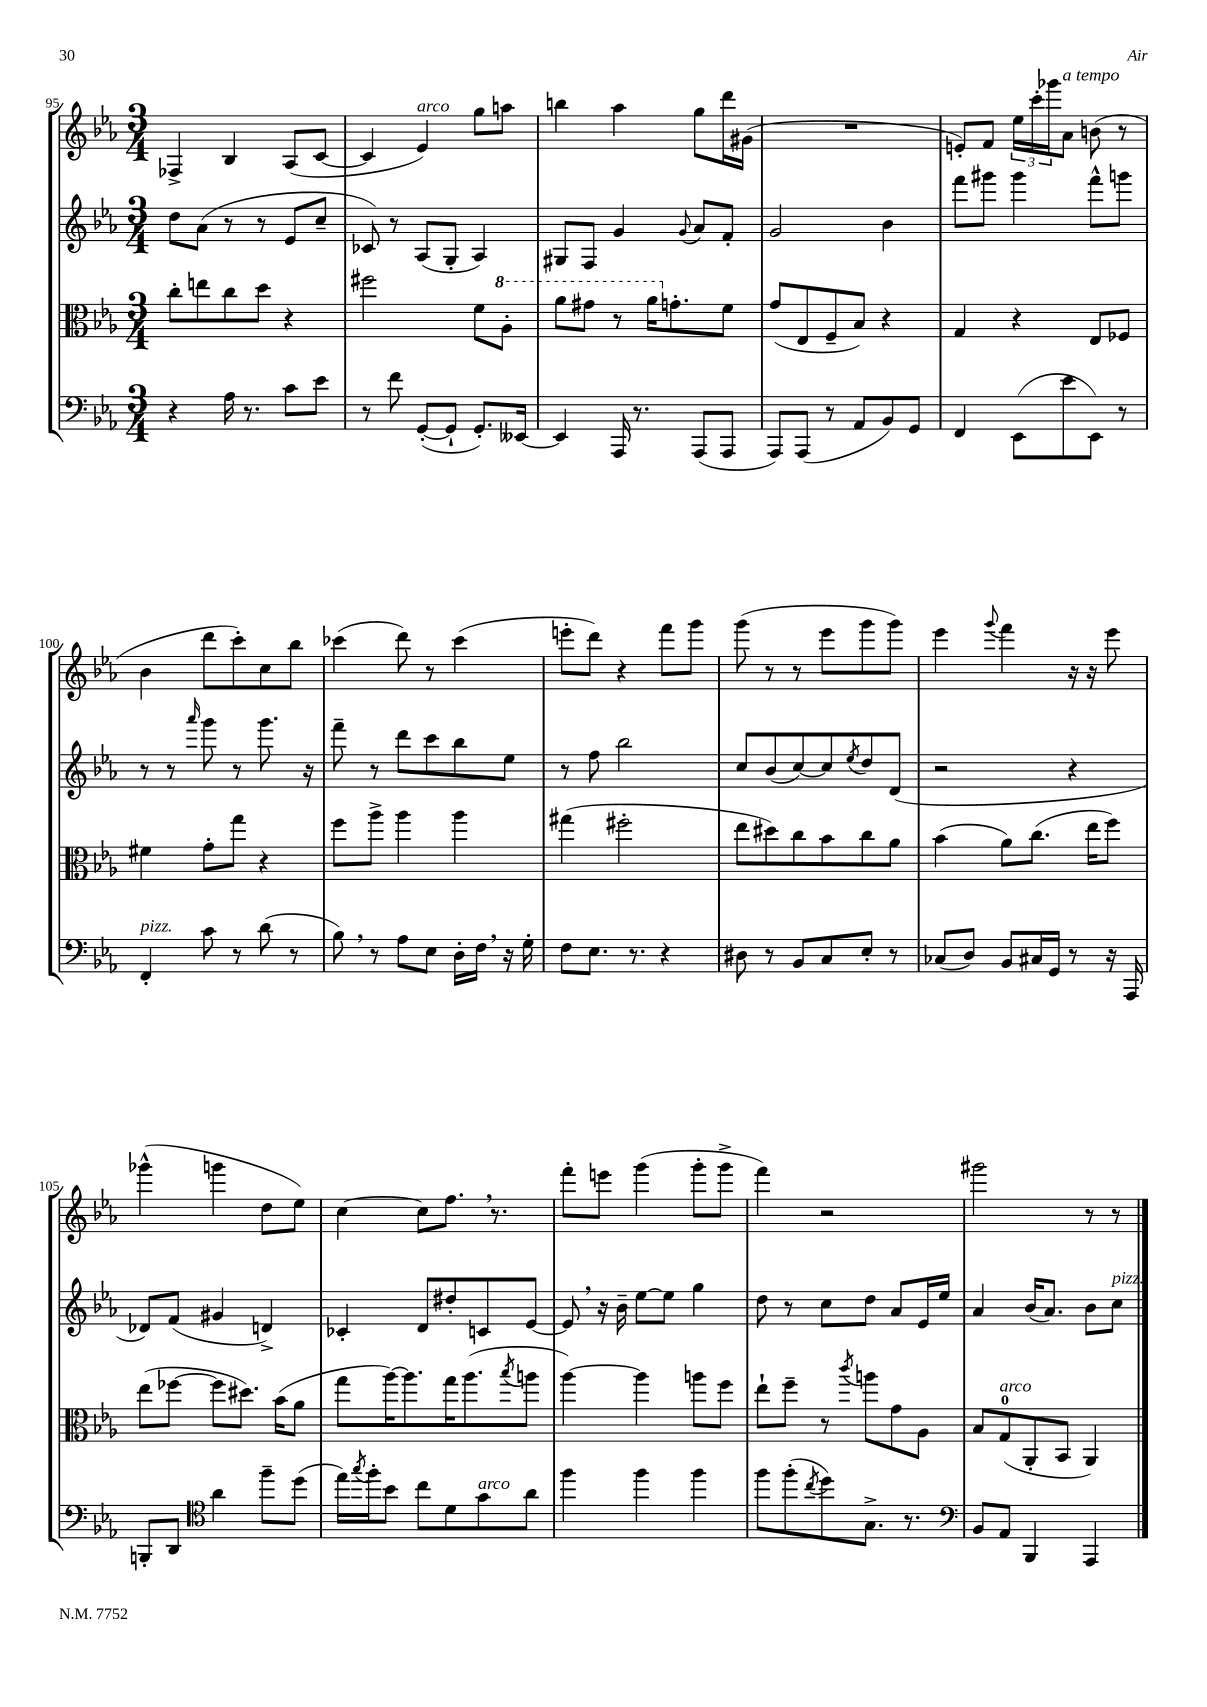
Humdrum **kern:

**kern	**kern	**kern	**kern
*staff4	*staff3	*staff2	*staff1
*clefF4	*clefC3	*clefG2	*clefG2
*k[b-e-a-]	*k[b-e-a-]	*k[b-e-a-]	*k[b-e-a-]
*M3/4	*M3/4	*M3/4	*M3/4
4r	8cc'\L	8dd\L	4F-^/
.	8ee\	(8a-\J	.
16A-\	8cc\	8r	4B-/
8.r	.	.	.
.	8dd\J	8r	.
8c\L	4r	8e-/L	(8A-/L
8e-\J	.	8cc~/J	[8c/J
=	=	=	=
8r	2ff#\	8c-/)	4c/]
8f\	.	8r	.
([8GG'/L	.	(8A-/L	4e-/)
8GG`/]J	.	8G'/J	.
8.GG'/L)	8f\L	4A-/)	8gg\L
.	8a-'\J	.	8aa\J
[16EE--/Jk	.	.	.
=	=	=	=
4EE--/]	8aa-\L	8G#/L	4bb\
.	8gg#\J	8F/J	.
16AAA-/	8r	4g/	4aa-\
8.r	.	.	.
.	16aa-\LK	.	.
.	8.g'\	.	.
.	.	8qqg/	.
(8AAA-/L	.	8a-/L	8gg\L
8AAA-/J	8f\J	8f'/J	16ddd\L
.	.	.	(16g#\JJ
=	=	=	=
8AAA-/L)	(8g/L	2g/	2.r
(8AAA-/J	8E-/	.	.
8r	8F~/	.	.
8AA-/L	8B-/J)	.	.
8BB-/)	4r	4b-\	.
8GG/J	.	.	.
=	=	=	=
4FF/	4G/	8fff\L	8e'/L)
.	.	8ggg#\J	8f/J
(8EE-\L	4r	4ggg#\	24ee-\LL
.	.	.	24ccc'\
.	.	.	24ggg-\J
8e-\	.	.	8a-\J
8EE-\J)	8E-/L	8fff^^\L	(8b\
8r	8F-/J	8ggg\J	8r
=	=	=	=
4FF'/	4f#\	8r	4b-\
.	.	8r	.
.	.	16qqaaa-/	.
8c\	8g'\L	8ggg\	8ddd\L
8r	8gg\J	8r	8ccc'\)
(8d\	4r	8.ggg\	8cc\
8r	.	.	8bb-\J
.	.	16r	.
=	=	=	=
8B-\)	8ff\L	8fff~\	(4ccc-\
8r	8aa-^\J	8r	.
8A-\L	4aa-\	8ddd\L	8ddd\)
8E-\J	.	8ccc\	8r
16D'\LL	4aa-\	8bb-\	(4ccc-\
16F\JJ	.	.	.
16r	.	8ee-\J	.
16G'\	.	.	.
=	=	=	=
8F\L	(4gg#\	8r	8eee'\L
8.E-\J	.	8ff\	8ddd\J)
.	2ff#'\	2bb-\	4r
8.r	.	.	.
4r	.	.	8fff\L
.	.	.	8ggg\J
=	=	=	=
8D#\	8ee-\L	8cc/L	(8ggg\
8r	8dd#\)	(8b-/	8r
8BB-/L	8cc\	[8cc/)	8r
8C/	8b-\	8cc/]	8eee-\L
.	.	8qee-/	.
8E-'/J	8cc\	8dd/	8ggg\
8r	8a-\J	(8d/J	8ggg\J)
=	=	=	=
(8C-/L	(4b-\	2r	4eee-\
8D/J)	.	.	.
.	.	.	8qqggg/
8BB-/L	8a-\L)	.	4fff\
16C#/L	(8.cc\J	.	.
16GG/JJ	.	.	.
8r	.	4r	16r
.	16ee-\LK	.	16r
16r	8ff\J)	.	8eee-\
16AAA-/	.	.	.
=	=	=	=
8BBB'/L	(8ee-\L	8d-/L)	(4ggg-^^\
8DD/J	[8ff-\J	(8f/J	.
*clefC4	*	*	*
4a-\	8ff-\]L	4g#/	4ggg\
.	8.dd#\J)	.	.
8ff~\L	.	4d^/)	8dd\L
.	(16b-\LK	.	.
(8dd\J	8a-\J	.	8ee-\J)
=	=	=	=
16ee-\LL)	8gg\L	4c-'/	[4cc\
8qgg/	.	.	.
16ff'\J	.	.	.
8b-\J	[16aa-\K)	.	.
.	8.aa-\]	.	.
8cc\L	.	8d/L	8cc\]L
8d\	16gg\K	8dd#'/	8.ff\J
.	(8.aa-\	.	.
8g\	.	8c/	.
.	.	.	8.r
.	8qbb-/	.	.
8a-\J	8aa\J	[8e-/J	.
=	=	=	=
4ff\	[4aa-\)	8e-/]	8fff'\L
.	.	16r	8eee\J
.	.	16b-~\	.
4ff\	4aa-\]	[8ee-\L	(4ggg\
.	.	8ee-\]J	.
4ff\	8aa\L	4gg\	8ggg'\L
.	8ff\J	.	8ggg^\J
=	=	=	=
8ff\L	8ee-`\L	8dd\	4fff\)
(8ff'\	8ff~\J	8r	.
8qcc/	.	.	.
8dd\)	8r	8cc\L	2r
.	8qccc/	.	.
8.G^\J	8aa\L	8dd\J	.
.	8g\	8a-/L	.
8.r	.	.	.
.	8A-\J	16e-/L	.
.	.	16ee-/JJ	.
=	=	=	=
*clefF4	*	*	*
8BB-/L	8B-/L	4a-/	2ggg#\
8AA-/J	(8G/	.	.
4BBB-/	8AA-'/	(16b-/LK	.
.	.	8.a-/J)	.
.	8BB-/J	.	.
4AAA-/	4AA-/)	8b-\L	8r
.	.	8cc\J	8r
==	==	==	==
*-	*-	*-	*-
